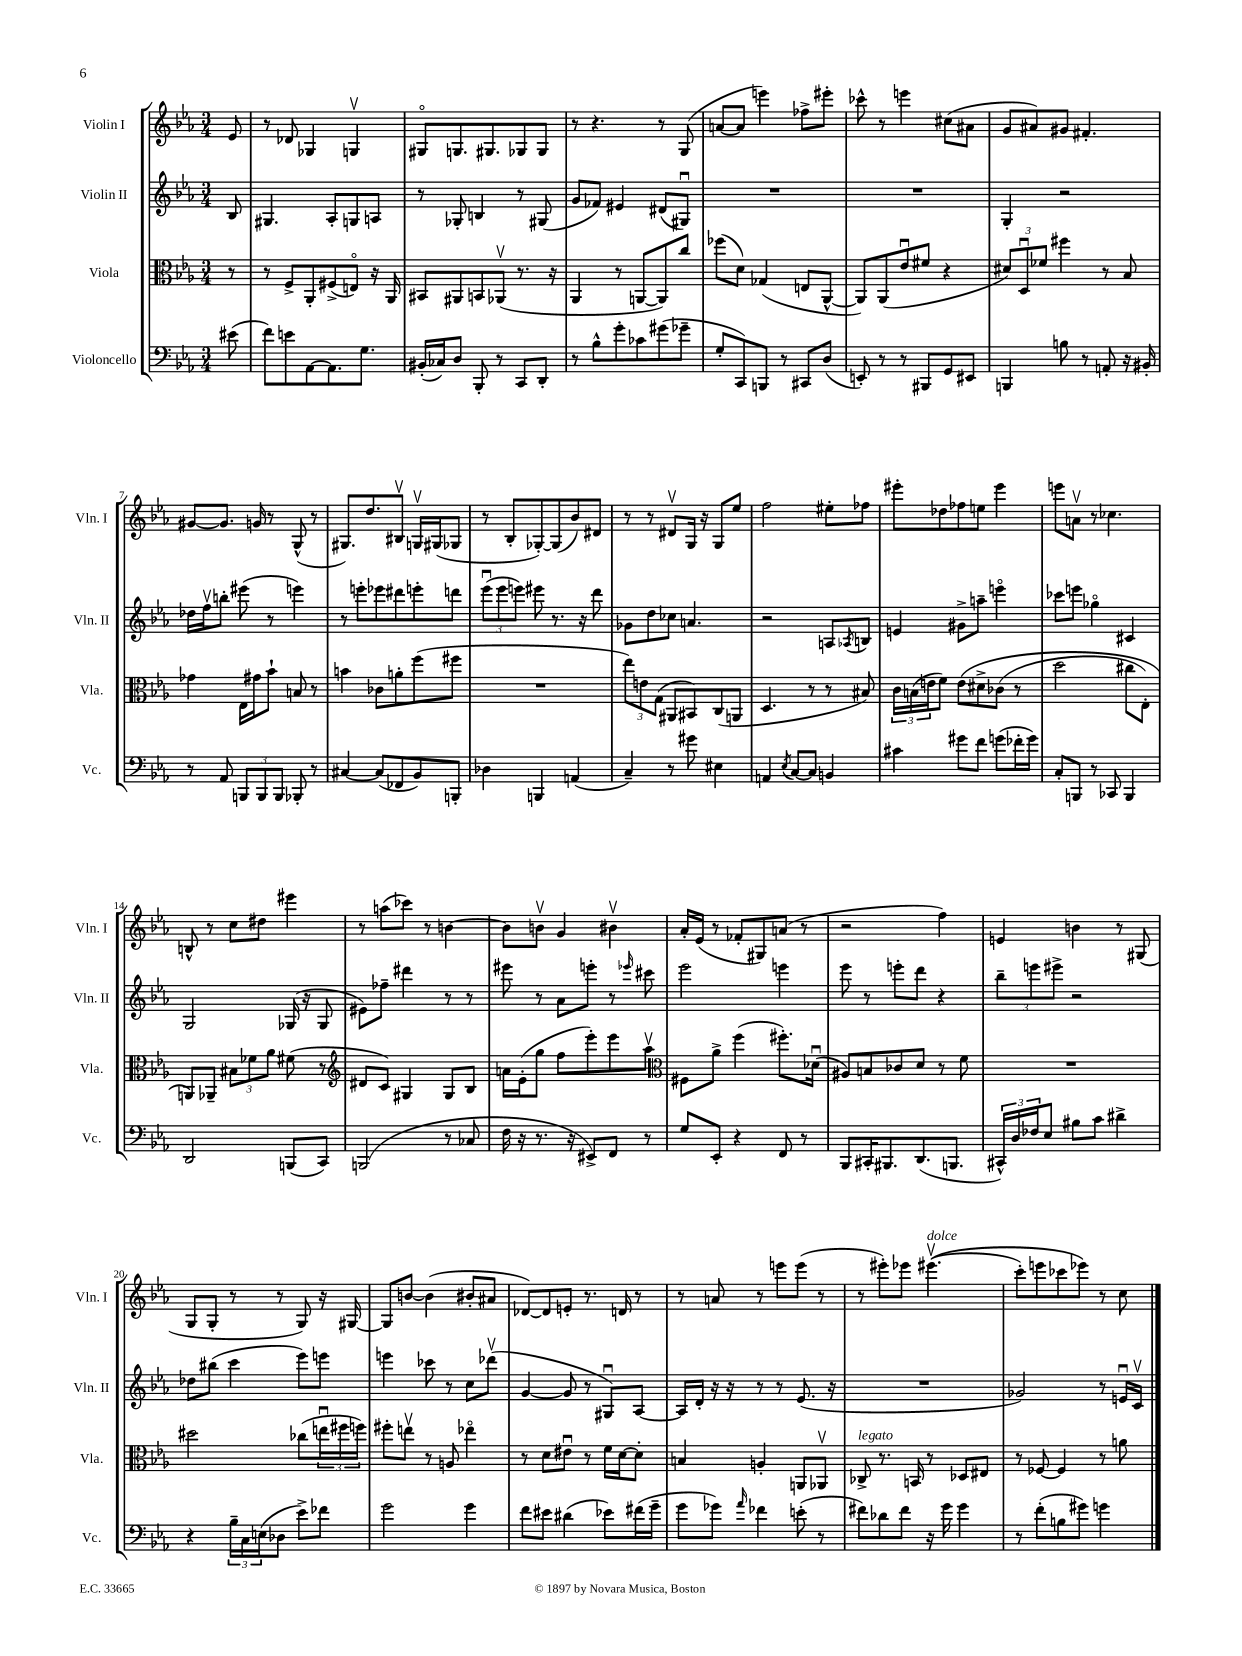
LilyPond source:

<<
\new StaffGroup <<
\new Staff = "s0" \with { instrumentName = "Violin I" shortInstrumentName = "Vln. I" } {
    \clef treble \key ees \major \numericTimeSignature \time 3/4 \partial 8
    ees'8 |
    r8 des'8 ges4 g4\upbow |
    gis8\flageolet g8. gis8. ges8 ges8 |
    r8 r4. r8 g8( |
    a'8~ a'8 e'''4) fes''8-> eis'''8-. |
    ces'''8-^ r8 e'''4 cis''8( ais'8 |
    g'8 ais'8) gis'8 fis'4.-. |
    gis'8~ gis'8. g'16 r8 g8-^( r8 |
    gis8.) d''8. bis8\upbow g16\upbow gis16( ges8 |
    r8 bes8-. ges8~-.) ges8( bes'8) dis'8 |
    r8 r8 dis'8\upbow g16 r16 g8 ees''8 |
    f''2 eis''8-. fes''8 |
    eis'''8-. des''8 fes''8 e''8 eis'''4 |
    e'''8 a'8\upbow r8 ces''4. |
    b8-^ r8 c''8 dis''8 eis'''4 |
    r8 a''8( ces'''8) r8 b'4~ |
    b'8 b'8\upbow g'4 bis'4\upbow |
    aes'16-. ees'16( r8 fes'8-. gis8) a'8( r8 |
    r2 f''4) |
    e'4 b'4 r8 gis8( |
    g8 g8-. r8 r8 g8) r16 gis16~ |
    gis8 b'8~ b'4( bis'8-. ais'8 |
    des'8~) des'8 e'8-. r8. d'16 r8 |
    r8 a'8 r8 e'''8 e'''8( r8 |
    r8 eis'''8-.) ees'''8 eis'''4.\upbow^\markup { \italic "dolce" }(\( |
    c'''8-.) e'''8 ces'''8 ees'''8\) r8 c''8 \bar "|." |
}
\new Staff = "s1" \with { instrumentName = "Violin II" shortInstrumentName = "Vln. II" } {
    \clef treble \key ees \major \numericTimeSignature \time 3/4 \partial 8
    bes8 |
    gis4. aes8-. g8 a8 |
    r8 ges8-. b4 r8 gis8( |
    g'8 fes'8) eis'4 dis'8( gis8\downbow) |
    R2. |
    R2. |
    g4-. r2 |
    des''16 f''16\upbow b''8-. eis'''8( r8 e'''4) |
    r8 e'''8-. ees'''8 dis'''8 e'''8-. d'''8 |
    \tuplet 3/2 { ees'''8\downbow( ees'''8 e'''8) } eis'''8 r8. r16 d'''8 |
    ges'8 d''8 ces''8 a'4. |
    r2 a8 \acciaccatura { aes8 } b8 |
    e'4 gis'8-> a''8-- e'''4\flageolet |
    ces'''8 e'''8 ges''4\flageolet cis'4 |
    g2 ges16( r16 ges8 |
    eis'8) fes''8-- dis'''4 r8 r8 |
    eis'''8 r8 aes'8 e'''8-. r8 \grace { ees'''16 } cis'''8 |
    ees'''2 e'''4 |
    ees'''8 r8 e'''8-. d'''8 r4 |
    \tuplet 3/2 { bes''8-- e'''8 eis'''8-> } r2 |
    des''8 bis''8( c'''4 ees'''8) e'''8 |
    e'''4 ces'''8 r8 c''8 des'''8\upbow( |
    g'4~ g'8 r8 gis8\downbow) aes8~ |
    aes16 d'16-. r16 r16 r8 r8 ees'8.( r16 |
    R2. |
    ges'2) r8 e'16\downbow c'16\upbow \bar "|." |
}
\new Staff = "s2" \with { instrumentName = "Viola" shortInstrumentName = "Vla." } {
    \clef alto \key ees \major \numericTimeSignature \time 3/4 \partial 8
    r8 |
    r8 f8-> aes,8-. fis8->( e8\flageolet) r16 aes,16 |
    bis,8 ais,8 b,8 aes,8\upbow( r8. r16 |
    aes,4 r8 a,8~ a,8) c''8 |
    fes''8( d'8) ges4( e8 aes,8~-^ |
    aes,8) aes,8( ees'8\downbow fis'8 r4 |
    \tuplet 3/2 { dis'8) d8\downbow fes'8 } fis''4 r8 bes8 |
    ges'4 ees16 gis'16 bes'8-! b8 r8 |
    b'4 ces'8 a'8-. f''8( fis''8 |
    R2. |
    \tuplet 3/2 { ees''8) e'8 g8( } ais,8 bis,8) c8( a,8 |
    d4. r8 r8 bis8) |
    \tuplet 3/2 { c'16 b16( e'16 } f'8) e'8\( dis'8-> ces'8( r8 |
    d''2 cis''8 ees8-.) |
    a,8\) aes,8-- \tuplet 3/2 { bis8 fes'8 aes'8 } fis'8( r8 |
    \clef treble dis'8 c'8) gis4 gis8 bes8 |
    a'16 ees'16-.( g''8 f''8 ees'''8-.) ees'''8 aes''8\upbow |
    \clef alto fis8 aes'8-> f''4( fis''8.-.) des'16\downbow( |
    ais8) b8 ces'8 d'8 r8 f'8 |
    R2. |
    dis''2 ces''8( \tuplet 3/2 { e''16\downbow fis''16 f''16) } |
    fis''8-. e''8\upbow r8 a8 ees''4\flageolet |
    r8 d'8 eis'8\downbow r8 f'16 d'16~ d'8-. |
    b4 a4-. a,8 aes,8\upbow |
    ces8->^\markup { \italic "legato" } r8. b,16 r8 des8 eis8 |
    r8 fes8~ fes4 r8 a'8 \bar "|." |
}
\new Staff = "s3" \with { instrumentName = "Violoncello" shortInstrumentName = "Vc." } {
    \clef bass \key ees \major \numericTimeSignature \time 3/4 \partial 8
    eis'8( |
    f'8) e'8 aes,8~ aes,8. g8. |
    bis,16-.( ces16) d8 bes,,8-. r8 c,8 d,8-. |
    r8 bes8-^ g'8-. ces'8 gis'8( ges'8-- |
    g8-. c,8) b,,8 r8 cis,8 d8( |
    e,8-.) r8 r8 bis,,8 g,8 eis,8 |
    b,,4 b8 r8 a,8-. r16 bis,16-. |
    r8 aes,8 \tuplet 3/2 { b,,8 b,,8 b,,8 } bes,,8-. r8 |
    cis4~ cis8( fes,8 bes,8) b,,8-. |
    des4 b,,4 a,4( |
    c4--) r8 gis'8 eis4 |
    a,4 \acciaccatura { ees8 } c8~ c8 b,4 |
    cis'4 gis'8 f'8 g'8( fes'16-. g'16) |
    c8-. b,,8 r8 ces,8 b,,4 |
    d,2 b,,8( c,8) |
    b,,2( r8 ces8 |
    f16 r16 r8. r16 eis,8->) f,8 r8 |
    g8 ees,8-. r4 f,8 r8 |
    bes,,8 cis,16-. bis,,8. d,8.( b,,8. |
    \tuplet 3/2 { cis,16-^) d16 fes16 } ees8 bis8 c'8 dis'4-> |
    r4 \tuplet 3/2 { bes16-- c16 e16( } des8 ees'8->) fes'8 |
    g'2 g'4 |
    f'8 eis'8 dis'4( ees'8) fis'16( g'16-- |
    g'8 ges'8) \grace { aes'16 } fes'4 e'8-.( r8 |
    fis'8) des'8 fis'8 r16 g'16 g'4 |
    r8 f'8-.( b8 gis'8) g'4 \bar "|." |
}
>>
>>
